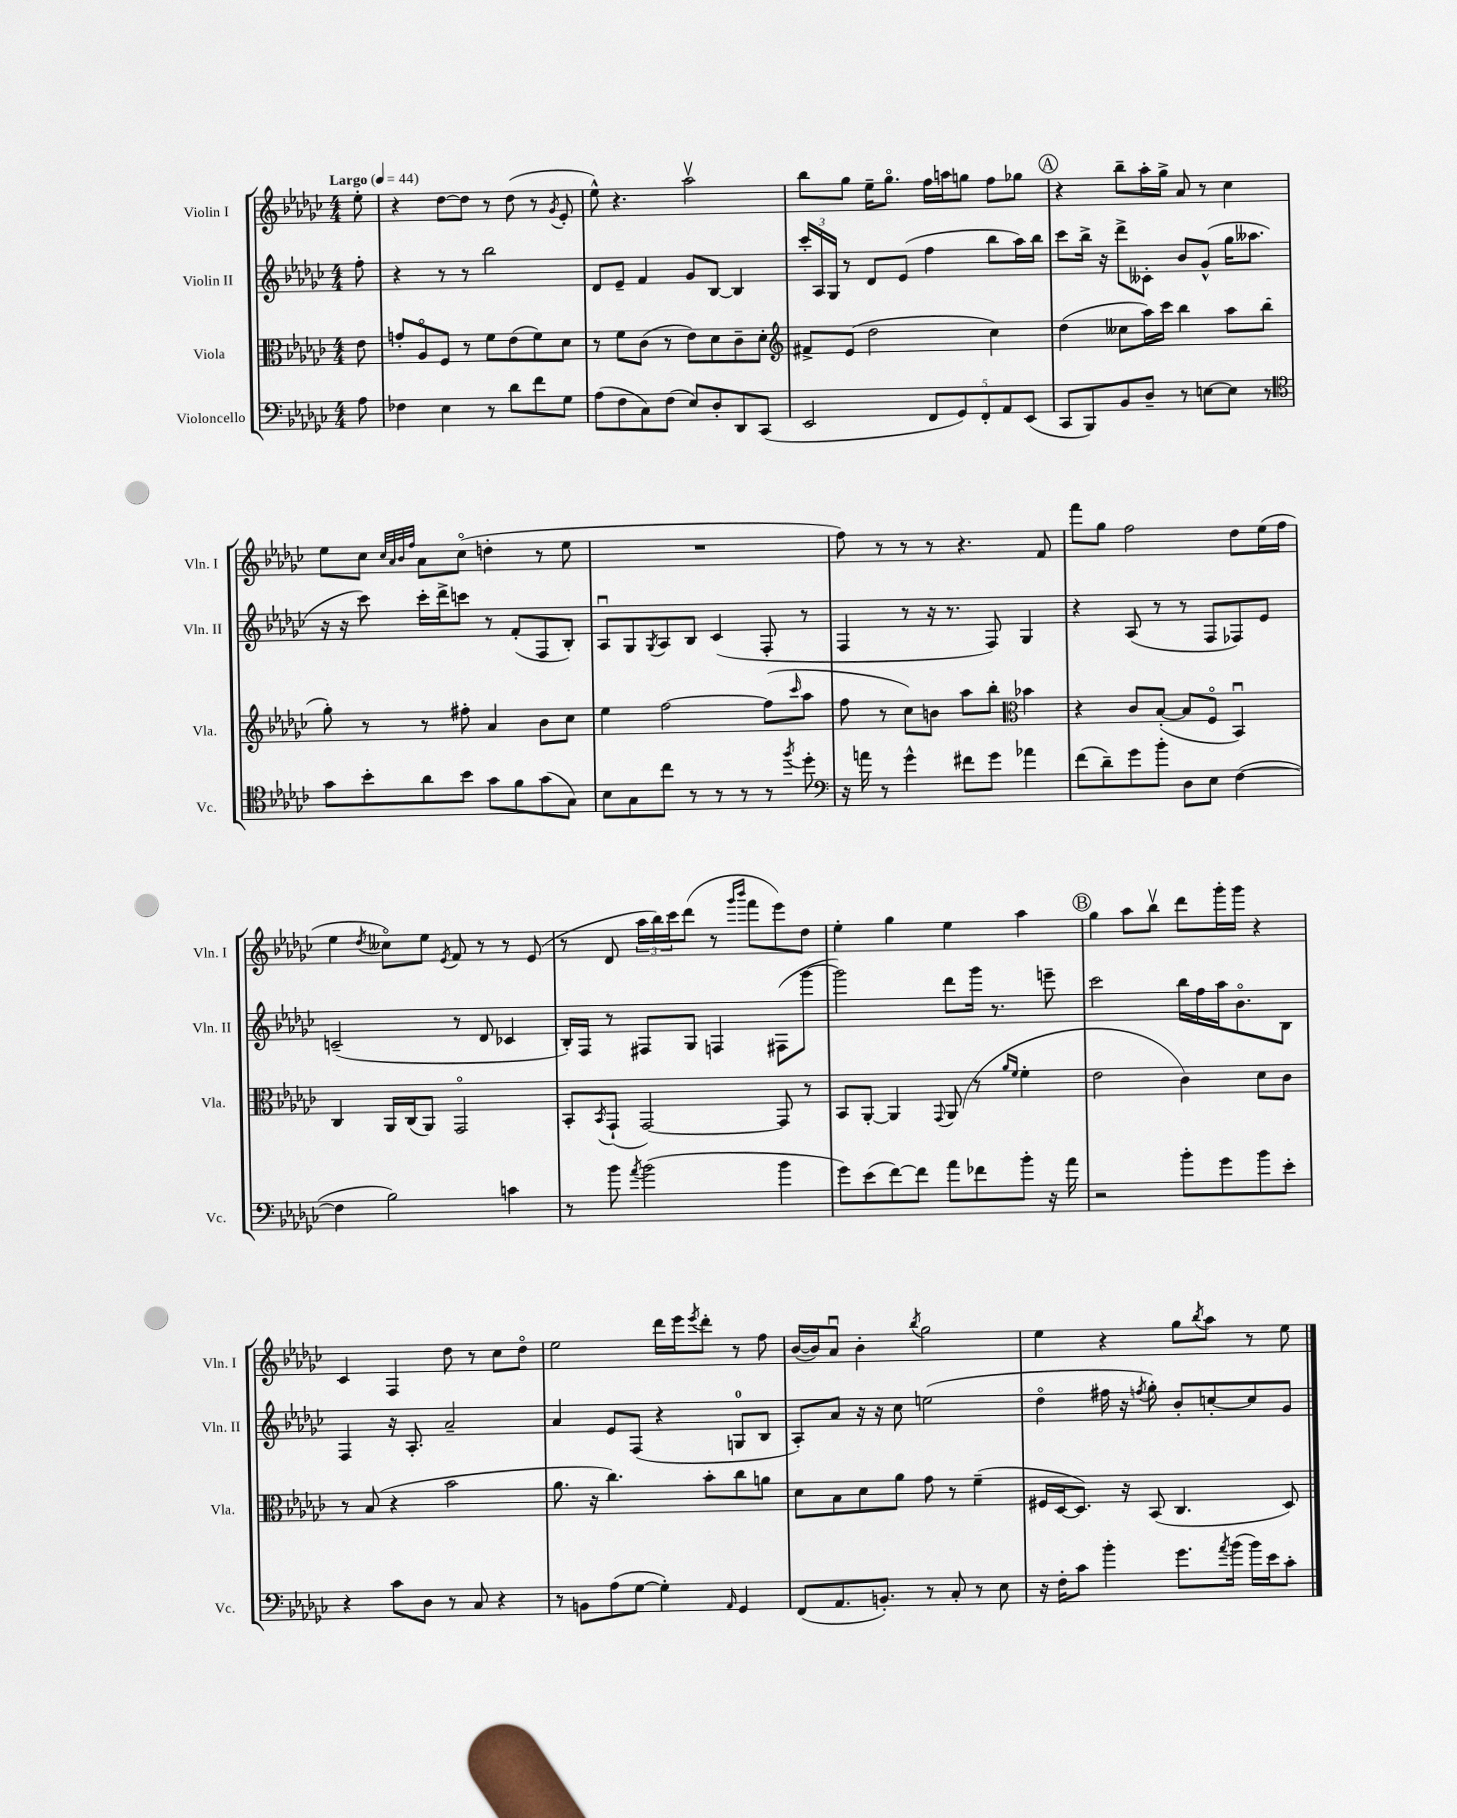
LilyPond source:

<<
\new StaffGroup <<
\new Staff = "s0" \with { instrumentName = "Violin I" shortInstrumentName = "Vln. I" } {
    \clef treble \key ges \major \numericTimeSignature \time 4/4 \partial 8 \tempo "Largo" 4 = 44
    ees''8-. |
    r4 des''8~ des''8 r8 des''8( r8 \acciaccatura { ges'8 } ees'8-. |
    ees''8-^) r4. aes''2\upbow |
    bes''8 ges''8 ees''16-- ges''8.\flageolet f''16 a''16 g''8 f''8 ges''8 |
    \mark \markup { \circle "A" } r4 bes''8-- aes''16-. ges''16-> aes'8 r8 ces''4 |
    ees''8 ces''8 \grace { ces''32 aes'32 bes'32 f''32 } aes'8 ces''8\flageolet( d''4-. r8 ees''8 |
    R1 |
    f''8) r8 r8 r8 r4. f'8 |
    f'''8 ges''8 f''2 des''8 ees''16( f''16 |
    ees''4 \acciaccatura { des''8 } ceses''8\flageolet) ees''8 \acciaccatura { ees'8 } f'8 r8 r8 ees'8( |
    r8 des'8 \tuplet 3/2 { aes''16 bes''16) ces'''16 } des'''8( r8 \grace { ges'''16 bes'''16 } f'''8 ees'''8) des''8 |
    ees''4-. ges''4 ees''4 aes''4 |
    \mark \markup { \circle "B" } ges''4 aes''8 bes''8\upbow des'''8 ges'''16-. ges'''16 r4 |
    ces'4 f4 des''8 r8 ces''8 des''8\flageolet |
    ees''2 des'''16 ees'''16 \acciaccatura { ees'''8 } des'''8-. r8 f''8 |
    bes'16~( bes'16) aes'8\downbow bes'4-. \acciaccatura { bes''8 } ges''2 |
    ees''4 r4 ges''8 \acciaccatura { bes''8 } aes''8 r8 ees''8 \bar "|." |
}
\new Staff = "s1" \with { instrumentName = "Violin II" shortInstrumentName = "Vln. II" } {
    \clef treble \key ges \major \numericTimeSignature \time 4/4 \partial 8
    f''8-. |
    r4 r8 r8 bes''2 |
    des'8 ees'8-- f'4 ges'8 bes8~ bes4 |
    \tuplet 3/2 { ces'''16-. aes16 ges16 } r8 des'8 ees'8( f''4 bes''8 aes''16) bes''16 |
    \mark \markup { \circle "A" } ces'''8 bes''16-> r16 des'''8-> ceses'8-. bes'8 ges'8-^( ges''16 aeses''8. |
    r16 r16 ces'''8) ces'''16-. des'''16-> c'''8 r8 f'8-.( f8 bes8-.) |
    aes8\downbow ges8 \acciaccatura { ges8 } aes8 bes8 ces'4( f8-. r8 |
    f4 r8 r16 r8. f8) ges4 |
    r4 aes8( r8 r8 f8 fes8) ees'8 |
    c'2--( r8 des'8 ces'4 |
    bes16-.) f16 r8 fis8 ges8 f4 fis8( ges'''8~ |
    ges'''2) des'''8 ges'''16 r8. e'''8-- |
    \mark \markup { \circle "B" } ces'''2 bes''16 f''16 aes''16 bes'8.\flageolet bes8 |
    f4 r16 aes8.-. aes'2-- |
    aes'4 ees'8 f8( r4 g8-0 bes8 |
    aes8-.) aes'8 r16 r16 ces''8 e''2( |
    des''4\flageolet fis''16 r16 \acciaccatura { f''8 } ges''8-.) bes'8-. c''8~-. c''8 ges'8 \bar "|." |
}
\new Staff = "s2" \with { instrumentName = "Viola" shortInstrumentName = "Vla." } {
    \clef alto \key ges \major \numericTimeSignature \time 4/4 \partial 8
    ees'8 |
    g'8-. aes8\flageolet f8 r8 f'8 ees'8( f'8) des'8 |
    r8 f'8 ces'8( r8 ees'8) des'8 ces'8-- des'8-. |
    \clef treble fis'8-> ees'8( des''2 ces''4) |
    \mark \markup { \circle "A" } des''4( ceses''8 aes''16) ces'''16 bes''4 aes''8 bes''8( |
    ges''8-.) r8 r8 fis''8-. aes'4 bes'8 ces''8 |
    ees''4 f''2~ f''8( \grace { ces'''16 } aes''8 |
    f''8 r8 ces''8) b'8 aes''8 bes''8-. \clef alto bes'4 |
    r4 ces'8 bes8~-.( bes8 f8\flageolet bes,4\downbow) |
    ces4 aes,16 ces16( aes,8) ges,2\flageolet |
    bes,8-. \acciaccatura { bes,8 } ges,8-!( ges,2~) ges,8 r8 |
    bes,8 aes,8~-. aes,4 \appoggiatura { ges,8 } aes,8( r8 \grace { aes'16 f'16 } f'4-. |
    \mark \markup { \circle "B" } ees'2 ces'4) des'8 ces'8 |
    r8 bes8( r4 bes'2 |
    aes'8. r16 ces''4.) bes'8-. ces''8 a'8 |
    des'8 bes8 des'8 aes'8 ges'8 r8 f'4--( |
    fis16 des16~ des8.) r16 bes,8( ces4. des8) \bar "|." |
}
\new Staff = "s3" \with { instrumentName = "Violoncello" shortInstrumentName = "Vc." } {
    \clef bass \key ges \major \numericTimeSignature \time 4/4 \partial 8
    aes8 |
    fes4 ees4 r8 des'8 f'8 ges8 |
    aes8( f8 ces8) f8( ees8) des8-. des,8 ces,8( |
    ees,2 \tuplet 5/4 { f,8 ges,8) f,8-. aes,8 ees,8( } |
    \mark \markup { \circle "A" } ces,8 bes,,8) bes,8 des8-- r8 e8~ e8 r8 |
    \clef tenor ges'8 bes'8-. aes'8 bes'8 ges'8 f'8 ges'8( ges8) |
    bes8 ges8 ces''8 r8 r8 r8 r8 \acciaccatura { f''8 } des''8-. |
    \clef bass r16 a'16 r8 ges'4-^ fis'8 ges'8 aes'4 |
    f'8( des'8--) ges'8 bes'8-. des8 ees8 f4~( |
    f4 bes2) c'4 |
    r8 bes'8 \acciaccatura { aes'8 } bes'2( bes'4 |
    ges'8) ees'8( f'8~) f'8 aes'8 fes'8 bes'8-. r16 aes'16 |
    \mark \markup { \circle "B" } r2 bes'8-. ges'8 bes'8 ees'8-. |
    r4 ces'8 des8 r8 ces8 r4 |
    r8 b,8 aes8( ges8~ ges4-.) \grace { aes,16 } ges,4 |
    f,8( aes,8. b,8.-.) r8 ces8-. r8 ees8 |
    r16 f16-. ces'8 bes'4-. ges'8. \acciaccatura { aes'8 } bes'16( bes'16) ees'16 ces'8-. \bar "|." |
}
>>
>>
\layout { \context { \Score \remove "Bar_number_engraver" } }
